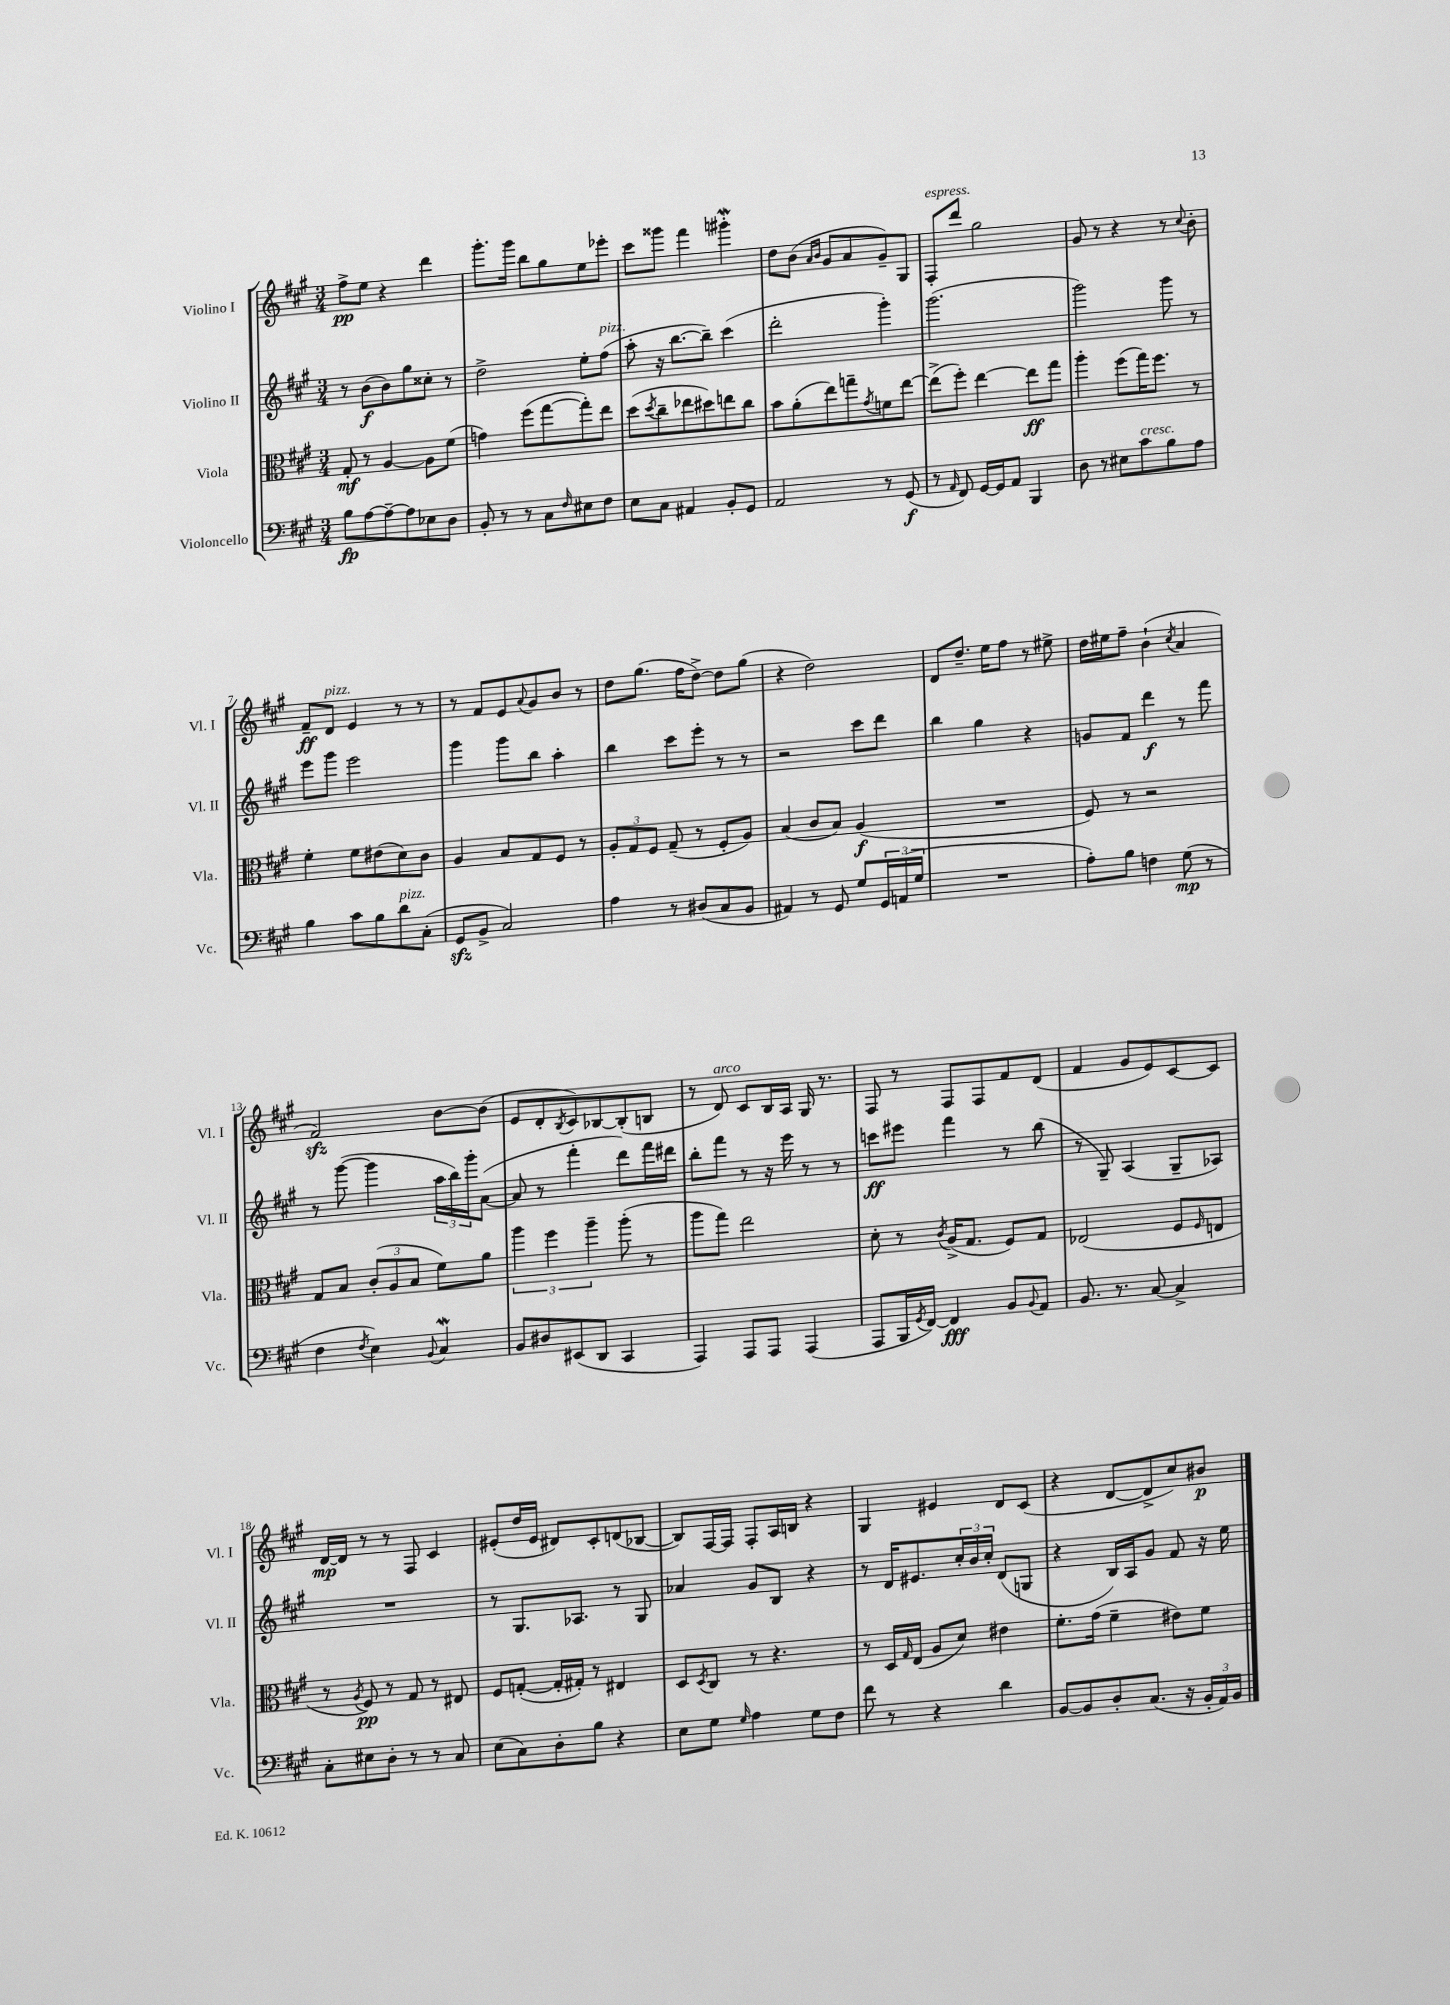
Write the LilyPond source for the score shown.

<<
\new StaffGroup <<
\new Staff = "s0" \with { instrumentName = "Violino I" shortInstrumentName = "Vl. I" } {
    \clef treble \key a \major \numericTimeSignature \time 3/4
    fis''8->\pp e''8 r4 d'''4 |
    gis'''8.-. gis'''16 b''8 gis''8 e''8 ees'''8-. |
    cis'''8 gisis'''8 fis'''4 gis'''4-.\mordent |
    d''8 b'8( \grace { a'16 b'16 } gis'8 a'8 gis'8--) gis8 |
    fis8-.^\markup { \italic "espress." } d'''8 gis''2 |
    gis'8 r8 r4 r8 \appoggiatura { cis''8 } b'8-. |
    fis'8--\ff d'8^\markup { \italic "pizz." } e'4 r8 r8 |
    r8 fis'8 e'8 \appoggiatura { a'8 } gis'8 b'8 r8 |
    d''8 gis''8.( fis''16 d''8~->) d''8 gis''8( |
    r4 d''2) |
    d'8 d''8.-- e''16 fis''8 r8 eis''8-> |
    d''16 eis''16 fis''8-- b'4-!( \acciaccatura { cis''8 } a'4 |
    fis'2\sfz) b'8~ b'8( |
    e'8 d'8-. \acciaccatura { b8 } cis'8) bes8~ bes8-.( b8 |
    r8 d'8^\markup { \italic "arco" }) cis'8 b16 a16 gis16 r8. |
    fis8 r8 fis8 fis8 fis'8 d'8( |
    fis'4 gis'8 e'8) cis'8~ cis'8 |
    d'16~\mp d'16 r8 r8 fis8 cis'4 |
    eis'8-.( d''16 eis'16 dis'8) cis'8-. d'8( bes8~ |
    bes8) fis16~ fis16 fis8-. a16 b16 r4 |
    gis4 eis'4 d'8 cis'8( |
    r4 d'8~ d'8-> cis''8) bis'8\p \bar "|." |
}
\new Staff = "s1" \with { instrumentName = "Violino II" shortInstrumentName = "Vl. II" } {
    \clef treble \key a \major \numericTimeSignature \time 3/4
    r8 b'8\f( b'8) gis''8 cisis''8-. r8 |
    d''2-> e''8-. fis''8^\markup { \italic "pizz." }( |
    a''8-. r16 b''8.~ b''8--) cis'''4( |
    d'''2-. gis'''4-.) |
    gis'''2.( |
    gis'''2) gis'''8 r8 |
    e'''8 gis'''8 e'''2 |
    gis'''4 gis'''8 b''8 a''4-. |
    b''4 cis'''8 e'''8-. r8 r8 |
    r2 cis'''8 d'''8 |
    b''4 gis''4 r4 |
    g'8 fis'8 d'''4\f r8 fis'''8 |
    r8 gis'''8~( gis'''4 \tuplet 3/2 { a''16 b''16) gis'''16-. } a'8~( |
    a'8 r8 fis'''4-. d'''8) fis'''16 dis'''16 |
    b''8-. fis'''8 r8 r16 e'''16 r8 r8 |
    c'''8\ff eis'''8 fis'''4 r8 b''8( |
    r8 gis8--) a4( gis8-- aes8) |
    R2. |
    r8 gis8. aes8. r8 gis8 |
    aes'4 gis'8 b8 r4 |
    r8 d'16 eis'8. \tuplet 3/2 { cis''16-. b'16 cis''16-. } d'8( g8 |
    r4 b16) a16 gis'8 fis'8 r16 e''16 \bar "|." |
}
\new Staff = "s2" \with { instrumentName = "Viola" shortInstrumentName = "Vla." } {
    \clef alto \key a \major \numericTimeSignature \time 3/4
    gis8-.\mf r8 a4~ a8 fis'8( |
    g'4) fis''8( gis''8~ gis''8-.) e''8 |
    d''8( \acciaccatura { d''8 } cis''8-- ees''8 dis''8) e''8 cis''8 |
    b'8 a'8-.( e''8) g''8-- \acciaccatura { gis'8 } f'8 e''8~ |
    e''8->( fis''8-.) e''4~ e''8\ff gis''8 |
    a''4-. fis''8( gis''16) fis''8. r8 |
    fis'4-. fis'8 eis'8( d'8) cis'8 |
    a4 b8 gis8 fis8 r8 |
    \tuplet 3/2 { a8-. gis8 fis8 } gis8--( r8 fis8-. a8) |
    b4( cis'8 b8) a4\f( |
    R2. |
    fis8) r8 r2 |
    gis8 b8 \tuplet 3/2 { cis'8-.( a8 b8 } fis'8) a'8 |
    \tuplet 3/2 { a''4 fis''4 a''4-- } a''8-.( r8 |
    a''8 gis''8) e''2 |
    d'8-. r8 \acciaccatura { cis'8 } a16->( gis8. fis8) gis8 |
    ees2( fis8 \grace { fis16 } e8 |
    r8 \acciaccatura { a8 } fis8\pp) r8 gis8 r8 eis8 |
    fis8 g8~-.( g16-. gis16-.) r8 eis4 |
    d8 \acciaccatura { d8 } cis8 r8 r4. |
    r8 d16 \grace { gis16 } e16( a8 d'8) eis'4 |
    fis'8.-. gis'16( fis'4-- eis'8) fis'8 \bar "|." |
}
\new Staff = "s3" \with { instrumentName = "Violoncello" shortInstrumentName = "Vc." } {
    \clef bass \key a \major \numericTimeSignature \time 3/4
    b8\fp a8~ a8~-- a8 ees8 d8 |
    b,8-. r8 r8 cis8 \grace { fis16 } eis8 fis8 |
    e8 cis8 ais,4 b,8-. gis,8 |
    a,2 r8 gis,8\f( |
    r8 \grace { a,16 } fis,8) gis,16~ gis,16 a,8 b,,4 |
    d8 r8 eis8 cis'8^\markup { \italic "cresc." } b8 a8 |
    b4 cis'8 b8 d'8^\markup { \italic "pizz." } cis8-.( |
    gis,8\sfz b,8-> cis2) |
    a4 r8 dis8( cis8 b,8 |
    ais,4) r8 gis,8 gis8 \tuplet 3/2 { gis,16 a,16( gis16 } |
    R2. |
    a8-.) b8 f4 gis8\mp( r8 |
    fis4 \acciaccatura { fis8 } e4) \appoggiatura { b,8 } cis4\mordent |
    b,8 dis8 eis,8( d,8 cis,4 |
    a,,4) a,,8 a,,8 a,,4( |
    a,,8 b,,16 \acciaccatura { gis,8 } fis,16~) fis,4\fff b,8 \appoggiatura { b,8 } a,8 |
    b,8. r8. cis8~ cis4-> |
    cis8-. eis8 d8-. r8 r8 cis8 |
    e8( cis8) d8-. b8 r4 |
    e8 gis8 \grace { gis16 } a4 gis8 fis8 |
    fis'8 r8 r4 d'4 |
    b,8~ b,8 d8-. cis8.( r16 \tuplet 3/2 { b,16-. a,16) b,16 } \bar "|." |
}
>>
>>
